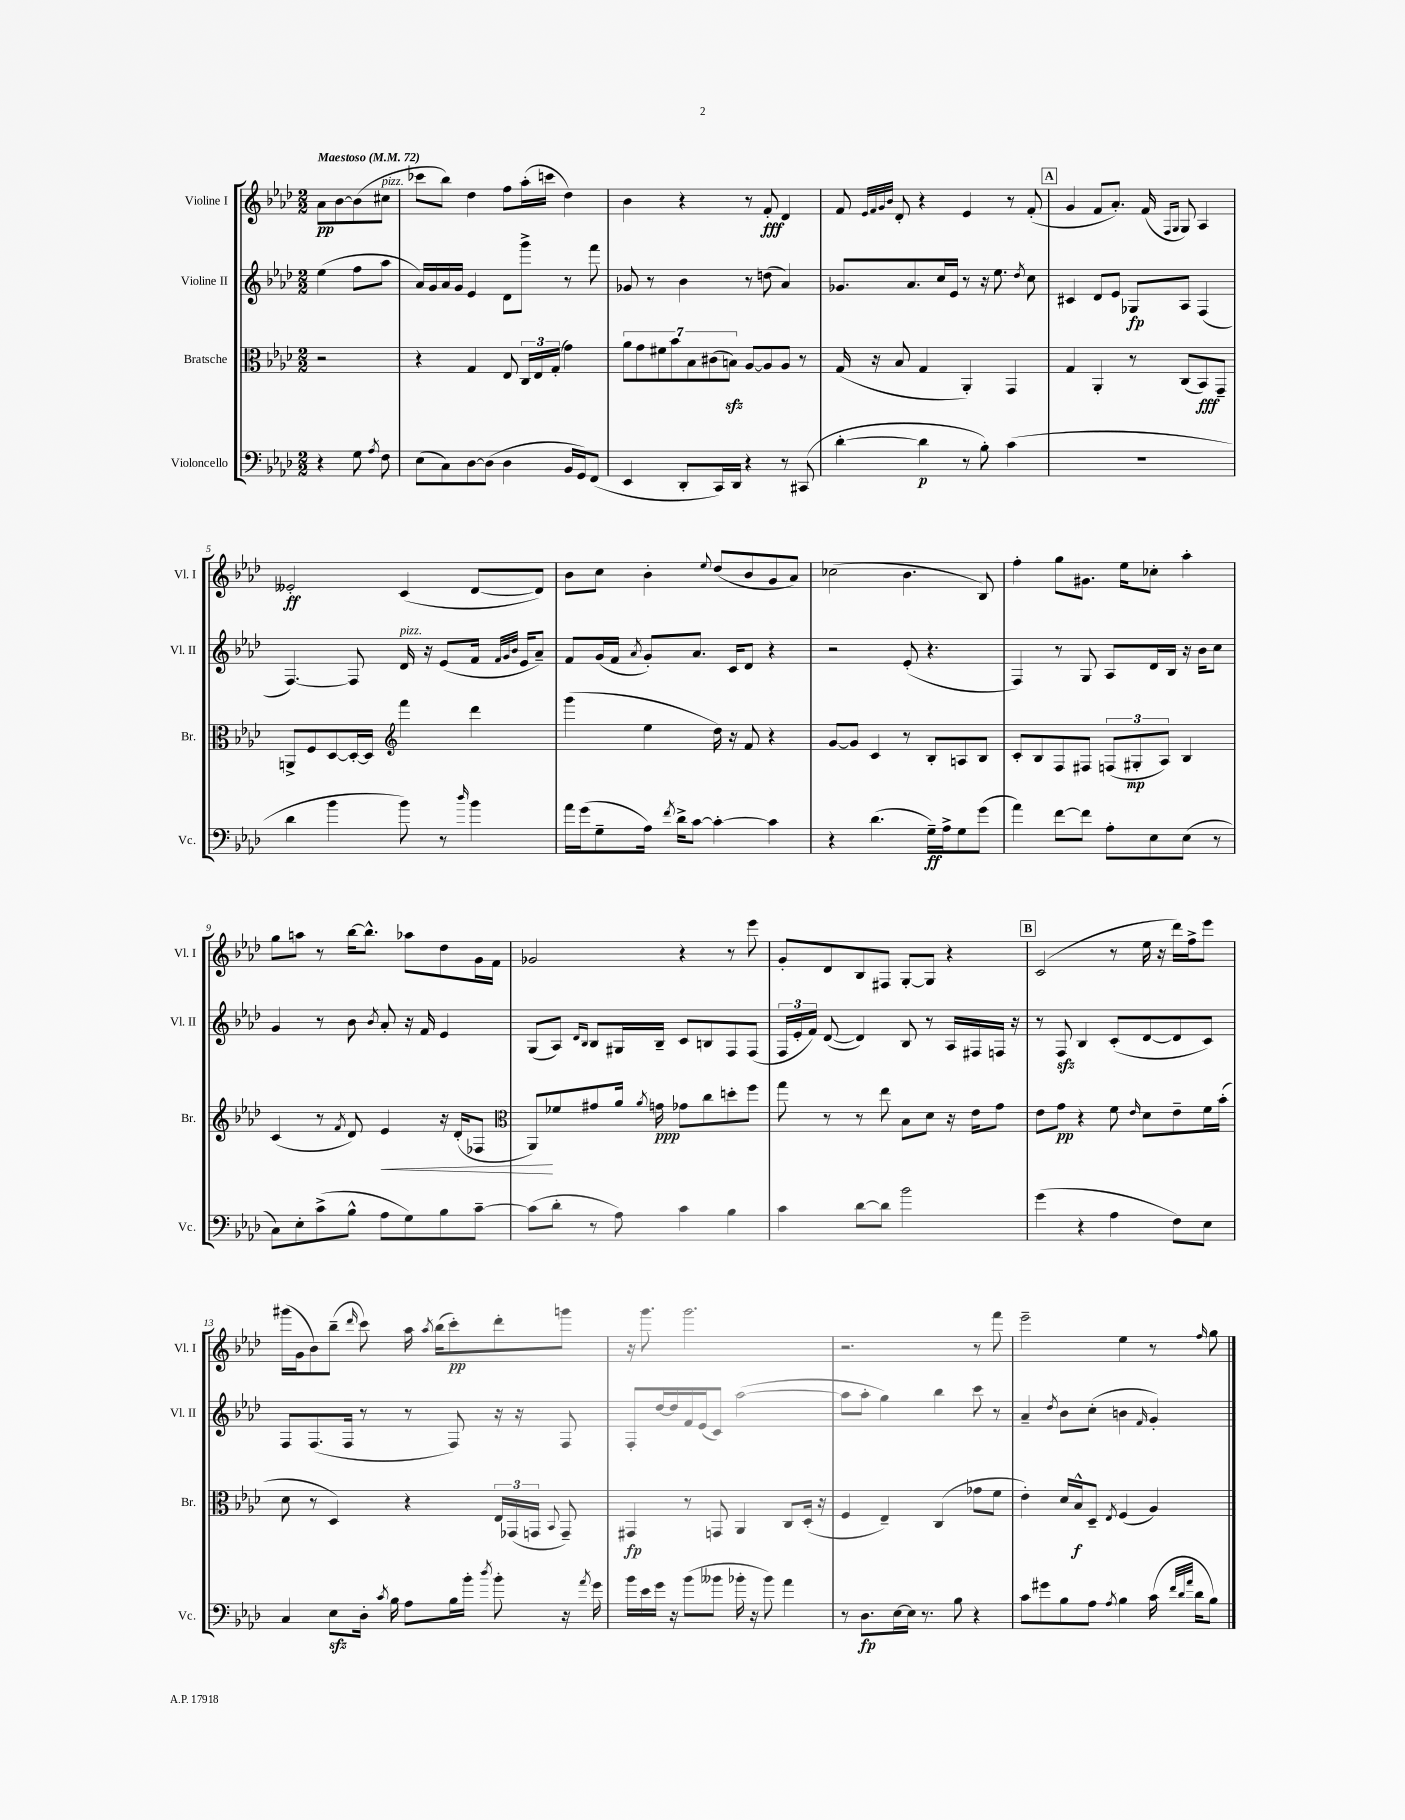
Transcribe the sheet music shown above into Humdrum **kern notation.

**kern	**dynam	**kern	**dynam	**kern	**dynam	**kern	**dynam
*part4	*part4	*part3	*part3	*part2	*part2	*part1	*part1
*staff4	*staff4	*staff3	*staff3	*staff2	*staff2	*staff1	*staff1
*I"Violoncello	*	*I"Bratsche	*	*I"Violine II	*	*I"Violine I	*
*I'Vc.	*	*I'Br.	*	*I'Vl. II	*	*I'Vl. I	*
*clefF4	*	*clefC3	*	*clefG2	*	*clefG2	*
*k[b-e-a-d-]	*	*k[b-e-a-d-]	*	*k[b-e-a-d-]	*	*k[b-e-a-d-]	*
*M2/2	*	*M2/2	*	*M2/2	*	*M2/2	*
*MM72	*	*MM72	*	*MM72	*	*MM72	*
=	=	=	=	=	=	=	=
!	!	!	!	!	!	!LO:TX:a:B:t=Maestoso	!
4r	.	2r	.	(4ee-\	.	8a-\L	pp
.	.	.	.	.	.	[8b-\	.
8G\	.	.	.	8ff\L	.	(8b-\]	.
8qA-/	.	.	.	.	.	.	.
!	!	!	!	!	!	!LO:TX:a:i:t=pizz.	!
8F\	.	.	.	8aa-\J	.	8cc#X\J	.
=1	=1	=1	=1	=1	=1	=1	=1
(8E-\L	.	4r	.	16a-/LL)	.	8ccc-X\L	.
.	.	.	.	16g/	.	.	.
8C\)	.	.	.	16a-/	.	8bb-\J)	.
.	.	.	.	16g/JJ	.	.	.
[8D-\	.	4G/	.	4e-/	.	4dd-\	.
(8D-\J]	.	.	.	.	.	.	.
4D-\	.	8E-/	.	8d-\L	.	8ff\L	.
.	.	24C/LL	.	8ggg^\J	.	(16aa-'\L	.
.	.	24E-/	.	.	.	.	.
.	.	.	.	.	.	16cccn\JJ	.
.	.	(24G'/JJ	.	.	.	.	.
16BB-/LL	.	4g\)	.	8r	.	4dd-\)	.
16GG/J)	.	.	.	.	.	.	.
(8FF/J	.	.	.	8fff\	.	.	.
=2	=2	=2	=2	=2	=2	=2	=2
4EE-/	.	14a-\L	.	8g-X/	.	4b-\	.
.	.	14g\	.	.	.	.	.
.	.	.	.	8r	.	.	.
.	.	14f#X\	.	.	.	.	.
.	.	14b-\	.	.	.	.	.
8DD-'/L	.	.	.	4b-\	.	4r	.
.	.	14B-\	.	.	.	.	.
.	.	(14c#X\	.	.	.	.	.
16CC/L)	.	.	.	.	.	.	.
.	.	14Bnzz\J)	.	.	.	.	.
16DD-/JJ	.	.	.	.	.	.	.
4r	.	[8A-/L	.	8r	.	8r	.
.	.	8A-/]	.	(8ddn\	.	8f'/	fff
8r	.	8A-/J	.	4a-/)	.	4d-/	.
(8CC#X/	.	8r	.	.	.	.	.
=3	=3	=3	=3	=3	=3	=3	=3
[4d-'\	.	(16G/	.	8.g-X/L	.	8f/	.
.	.	16r	.	.	.	.	.
.	.	.	.	.	.	32qqe-/LLL	.
.	.	.	.	.	.	32qqf/	.
.	.	.	.	.	.	32qqg/	.
.	.	.	.	.	.	32qqb-/JJJ	.
.	.	8B-/	.	.	.	8d-'/	.
.	.	.	.	8.a-/	.	.	.
4d-\]	p	4G/	.	.	.	4r	.
.	.	.	.	16cc/L	.	.	.
.	.	.	.	16e-/JJ	.	.	.
8r	.	4AA-'/)	.	8r	.	4e-/	.
8B-'\)	.	.	.	16r	.	.	.
.	.	.	.	8.ee-\	.	.	.
(4c\	.	4GG/	.	.	.	8r	.
.	.	.	.	8qdd-/	.	.	.
.	.	.	.	8cc\	.	(8f'/	.
!!LO:REH:place=s1:t=A
=4	=4	=4	=4	=4	=4	=4	=4
1r	.	4G/	.	4c#X/	.	4g/	.
.	.	4AA-'/	.	8d-/L	.	8f/L	.
.	.	.	.	8e-/J	.	8.a-'/J)	.
.	.	8r	.	8G-X/L	fp	.	.
.	.	.	.	.	.	(16f/	.
.	.	.	.	.	.	16qqF/LL	.
.	.	.	.	.	.	16qqG/JJ	.
.	.	(8C/L	.	8A-/J	.	8G/)	.
.	.	8BB-/)	fff	(4F/	.	4A-/	.
.	.	8GG~/J	.	.	.	.	.
!!LO:LB:g=z
=5	=5	=5	=5	=5	=5	=5	=5
4d-\	.	8AAn^/L	.	[4.F/)	.	2e--X'/	ff
.	.	8F/	.	.	.	.	.
4b-\	.	[8D-/	.	.	.	.	.
.	.	16D-'/L_	.	8F/]	.	.	.
.	.	16D-/JJ]	.	.	.	.	.
*	*	*clefG2	*	*	*	*	*
!	!	!	!	!LO:TX:a:i:t=pizz.	!	!	!
8b-\)	.	4fff\	.	16d-/	.	(4c/	.
.	.	.	.	16r	.	.	.
8r	.	.	.	(8e-/L	.	.	.
16qqdd-/	.	.	.	.	.	.	.
4b-\	.	4ddd-\	.	16f/Jk	.	[8d-/L	.
.	.	.	.	32qqf/LLL	.	.	.
.	.	.	.	32qqg/	.	.	.
.	.	.	.	32qqb-/JJJ	.	.	.
.	.	.	.	16e-/KL	.	.	.
.	.	.	.	8a-~/J)	.	8d-/J])	.
=6	=6	=6	=6	=6	=6	=6	=6
16a-\LL	.	(4ggg\	.	8f/L	.	8b-\L	.
(16g\J	.	.	.	.	.	.	.
8G~\	.	.	.	(16g/L	.	8cc\J	.
.	.	.	.	16f/JJ	.	.	.
.	.	.	.	8qa-/	.	.	.
16A-\Jk)	.	4ee-\	.	8g'/L)	.	4b-'\	.
8qf/	.	.	.	.	.	.	.
16d-^\KL	.	.	.	.	.	.	.
[8c\J	.	.	.	8.a-/J	.	.	.
.	.	.	.	.	.	8qqee-/	.
4c'\_	.	16dd-\)	.	.	.	(8dd-/L	.
.	.	16r	.	16c/KL	.	.	.
.	.	8f/	.	8d-/J	.	8b-/	.
4c\]	.	4r	.	4r	.	8g/	.
.	.	.	.	.	.	8a-/J)	.
=7	=7	=7	=7	=7	=7	=7	=7
4r	.	[8g/L	.	2r	.	(2cc-X\	.
.	.	8g/J]	.	.	.	.	.
(4.d-\	.	4c/	.	.	.	.	.
.	.	8r	.	(8e-'/	.	4.b-\	.
16G~\LL)	ff	8B-'/L	.	4.r	.	.	.
16A-^\J	.	.	.	.	.	.	.
8G\	.	8An/	.	.	.	.	.
(8g\J	.	8B-/J	.	.	.	8B-/)	.
=8	=8	=8	=8	=8	=8	=8	=8
4a-\)	.	8c'/L	.	4F/)	.	4ff'\	.
.	.	8B-/	.	.	.	.	.
[8f\L	.	8F/	.	8r	.	8gg\L	.
8f\J]	.	8F#X/J	.	8G/	.	8.g#X\J	.
8A-'\L	.	(12Fn/L	.	8A-/L	.	.	.
.	.	.	.	.	.	16ee-\KL	.
.	.	12G#X'/	mp	.	.	.	.
8E-\	.	.	.	16d-/L	.	8cc-X'\J	.
.	.	12A-/J)	.	.	.	.	.
.	.	.	.	16B-/JJ	.	.	.
(8E-\J	.	4B-/	.	16r	.	4aa-'\	.
.	.	.	.	16b-\KL	.	.	.
8r	.	.	.	8cc\J	.	.	.
!!LO:LB:g=z
=9	=9	=9	=9	=9	=9	=9	=9
8C\L)	.	(4c/	.	4g/	.	8gg\L	.
8E-'\	.	.	.	.	.	8aan\J	.
(8c^\	.	8r	.	8r	.	8r	.
.	.	8qf/	.	.	.	.	.
8B-^^\J	.	8d-/)	.	8b-\	.	[16bb-\KL	.
.	.	.	.	.	.	8.bb-^^\J]	.
.	.	.	.	8qb-/	.	.	.
!	!	!	!LO:HP:b	!	!	!	!
8A-\L	.	4e-/	<	8a-'/	.	.	.
8G\)	.	.	.	16r	.	8aa-X\L	.
.	.	.	.	16f/	.	.	.
8B-\	.	16r	.	4e-/	.	8dd-\	.
.	.	(16d-'/KL	.	.	.	.	.
[8c~\J	.	8F-X/J	.	.	.	16g\L	.
.	.	.	.	.	.	16f\JJ	.
=10	=10	=10	=10	=10	=10	=10	=10
*	*	*clefC3	*	*	*	*	*
(8c\L]	.	8AA-/L)	.	(8G/L	.	2g-X/	.
8d-'\J	.	8f-X/	[	8A-/J)	.	.	.
.	.	.	.	16qqd-/LL	.	.	.
.	.	.	.	16qqB-/JJ	.	.	.
8r	.	8g#X/	.	8B-/L	.	.	.
8A-\)	.	16a-/Jk	.	16G#X/L	.	.	.
.	.	8qa-/	.	.	.	.	.
.	.	16gn\	ppp	16B-~/JJ	.	.	.
4c\	.	8g-X\L	.	8c/L	.	4r	.
.	.	8cc\	.	8Bn/	.	.	.
4B-\	.	8ddn'\	.	8F/	.	8r	.
.	.	8ff\J	.	(8F/J	.	8eee-\	.
=11	=11	=11	=11	=11	=11	=11	=11
4c\	.	8gg\	.	24F/LL	.	8g'/L	.
.	.	.	.	24e-'/	.	.	.
.	.	.	.	24f/JJ)	.	.	.
.	.	8r	.	([8d-/	.	8d-/	.
[8d-\L	.	8r	.	4d-/])	.	8B-/	.
8d-\J]	.	8ee-\	.	.	.	8F#X/J	.
2b-\	.	8B-\L	.	8B-/	.	[8G'/L	.
.	.	8d-\J	.	8r	.	8G/J]	.
.	.	16r	.	16A-/LL	.	4r	.
.	.	16e-\KL	.	16F#X/	.	.	.
.	.	8g\J	.	16Fn/JJ	.	.	.
.	.	.	.	16r	.	.	.
!!LO:REH:place=s1:t=B
=12	=12	=12	=12	=12	=12	=12	=12
(4g\	.	8e-\L	.	8r	.	(2c/	.
.	.	8g\J	pp	8Fzz/	.	.	.
4r	.	4r	.	4B-/	.	.	.
4A-\	.	8f\	.	(8c'/L	.	8r	.
.	.	16qqe-/	.	.	.	.	.
.	.	8d-\L	.	[8d-/	.	16ee-\	.
.	.	.	.	.	.	16r	.
8F\L)	.	8e-~\	.	8d-/]	.	16ddd-\LL)	.
.	.	.	.	.	.	16ff^\J	.
8E-\J	.	16f\L	.	8c/J)	.	8eee-\J	.
.	.	(16b-'\JJ	.	.	.	.	.
!!LO:LB:g=z
=13	=13	=13	=13	=13	=13	=13	=13
4C/	.	8d-\	.	8F/L	.	(16ggg#X\LL	.
.	.	.	.	.	.	16g\J	.
.	.	8r	.	(8.F/	.	8b-\)	.
8E-zz\L	.	4D-/)	.	.	.	(8bb-~\J	.
.	.	.	.	16F/Jk	.	.	.
.	.	.	.	.	.	16qqddd-/	.
16D-'\Jk	.	.	.	8r	.	8ccc\)	.
8qc/	.	.	.	.	.	.	.
16B-\	.	.	.	.	.	.	.
8A-\L	.	4r	.	8r	.	16aa-\	.
.	.	.	.	.	.	8qaa-/	.
.	.	.	.	.	.	(16bb-\KL	.
16B-\L	.	.	.	8F/)	.	8ccc'\)	pp
16b-'\JJ	.	.	.	.	.	.	.
8qdd-/	.	.	.	.	.	.	.
8b-'\	.	24E-/LL	.	16r	.	8ddd-'\	.
.	.	(24GG-X/	.	.	.	.	.
.	.	.	.	16r	.	.	.
.	.	24GGn/JJ	.	.	.	.	.
.	.	8qqBB-/	.	.	.	.	.
16r	.	8GG~/)	.	8F/	.	8gggn\J	.
8qa-/	.	.	.	.	.	.	.
16g\	.	.	.	.	.	.	.
=14	=14	=14	=14	=14	=14	=14	=14
16b-\LL	.	4GG#X/	fp	8F'/L	.	16r	.
16e-\	.	.	.	.	.	8.ggg\	.
16g\JJ	.	.	.	[16dd-/L	.	.	.
16r	.	.	.	16dd-/]	.	.	.
(8b-\L	.	8r	.	16f/	.	2.ggg\	.
.	.	.	.	(16e-/J	.	.	.
8b--X\J	.	8GGn/	.	8c/J)	.	.	.
16b-X'\	.	4AA-/	.	([2aa-\	.	.	.
16r	.	.	.	.	.	.	.
8b-\)	.	.	.	.	.	.	.
4a-\	.	8C/L	.	.	.	.	.
.	.	(16D-'/Jk	.	.	.	.	.
.	.	16r	.	.	.	.	.
=15	=15	=15	=15	=15	=15	=15	=15
8r	.	4F/	.	8aa-\L]	.	2.r	.
8.D-\L	fp	.	.	8aa-'\J	.	.	.
.	.	4E-~/)	.	4gg\)	.	.	.
[16E-\L	.	.	.	.	.	.	.
16E-\JJ]	.	.	.	.	.	.	.
8.r	.	.	.	.	.	.	.
.	.	(4C/	.	4bb-\	.	.	.
8B-\	.	.	.	.	.	.	.
4r	.	8g-X\L	.	8ccc\	.	8r	.
.	.	8f\J	.	8r	.	8fff\	.
=16	=16	=16	=16	=16	=16	=16	=16
8c\L	.	4e-'\)	.	4a-~/	.	2eee-~\	.
8g#X\	.	.	.	.	.	.	.
.	.	.	.	8qdd-/	.	.	.
8B-\	.	16d-/LL	.	8b-\L	.	.	.
.	.	16B-^^/J	f	.	.	.	.
8A-\J	.	8D-~/J	.	(8cc'\J	.	.	.
8qA-/	.	8qE-/	.	.	.	.	.
4B-\	.	(4F/	.	4bn\	.	4ee-\	.
.	.	.	.	16qqf/	.	.	.
(16c\	.	4A-/)	.	4g'/)	.	8r	.
32qqf/LLL	.	.	.	.	.	.	.
32qqd-/	.	.	.	.	.	.	.
32qqa-/JJJ	.	.	.	.	.	.	.
16d-\KL	.	.	.	.	.	.	.
.	.	.	.	.	.	16qqff/	.
8B-\J)	.	.	.	.	.	8gg\	.
==	==	==	==	==	==	==	==
*-	*-	*-	*-	*-	*-	*-	*-
